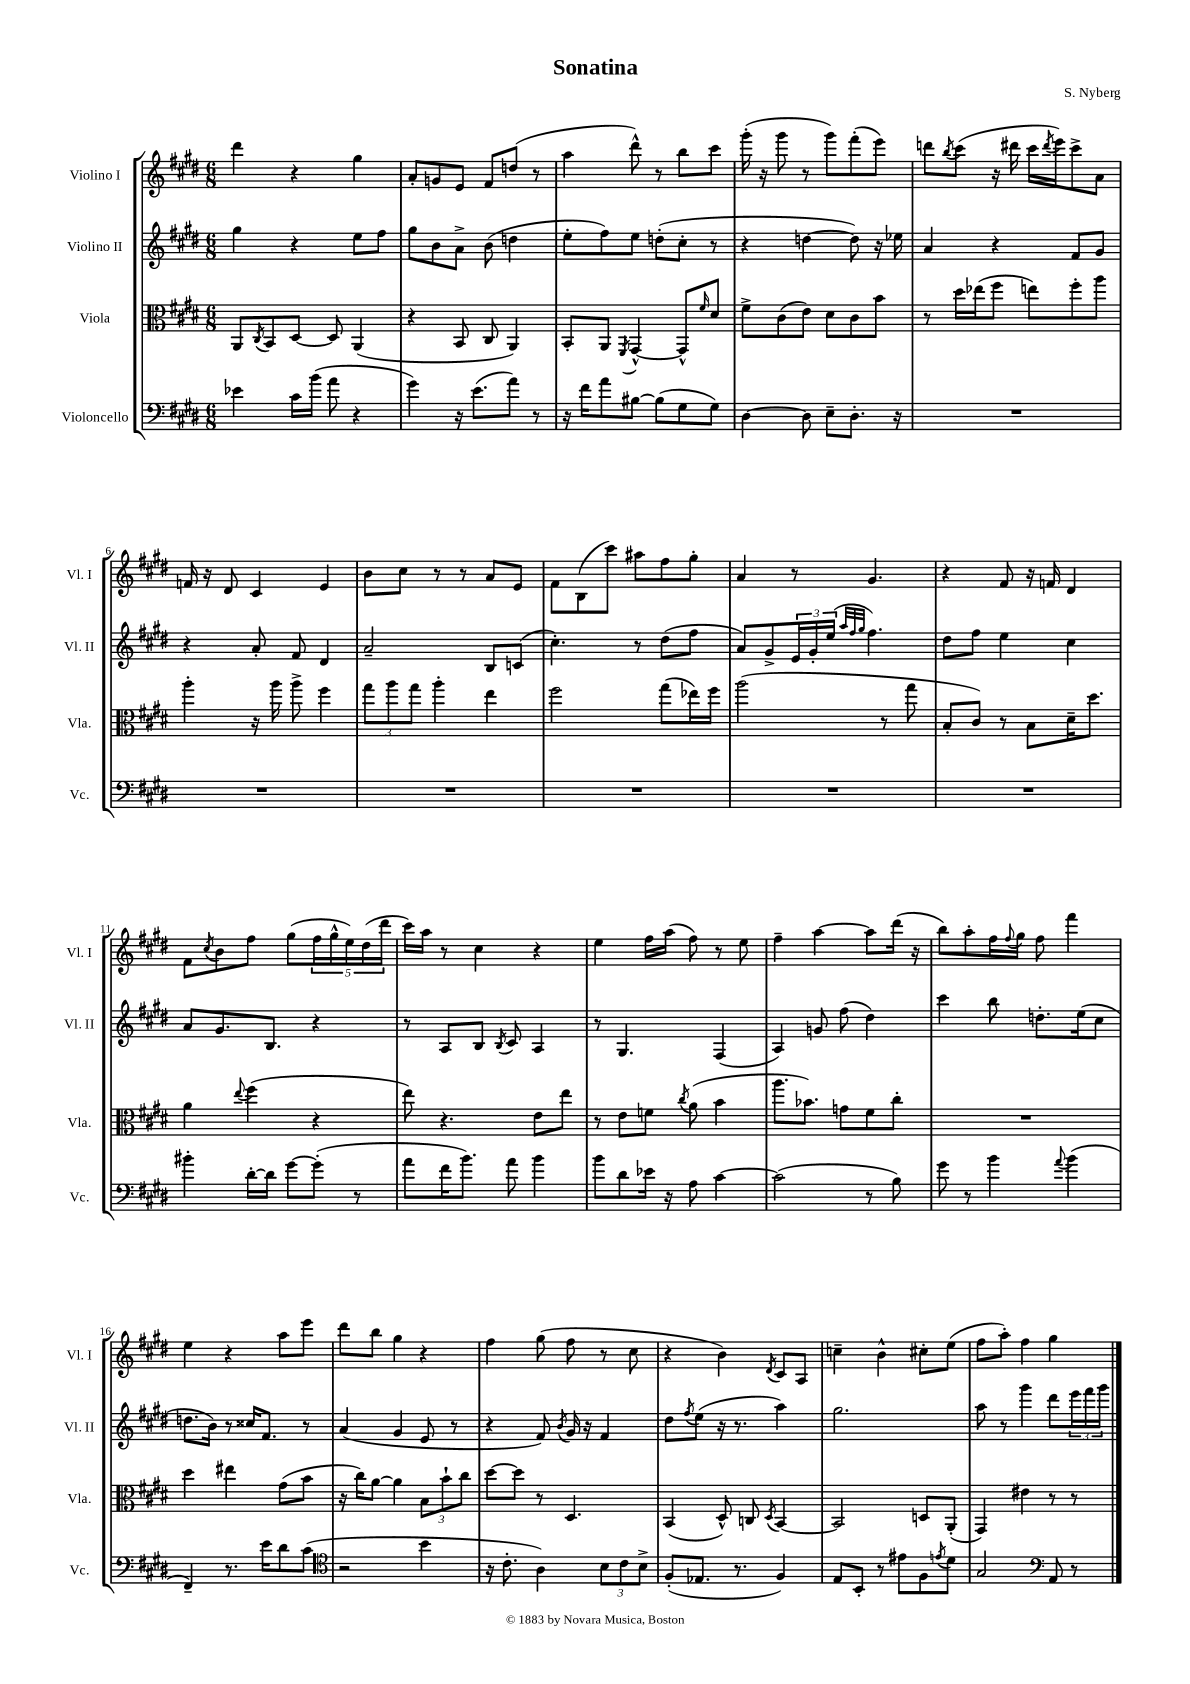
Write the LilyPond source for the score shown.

\header { title = "Sonatina" composer = "S. Nyberg" }
<<
\new StaffGroup <<
\new Staff = "s0" \with { instrumentName = "Violino I" shortInstrumentName = "Vl. I" } {
    \clef treble \key e \major \numericTimeSignature \time 6/8
    dis'''4 r4 gis''4 |
    a'8-. g'8 e'8 fis'8 d''8( r8 |
    a''4 dis'''8-^) r8 b''8 cis'''8 |
    gis'''16-.( r16 gis'''8 r8 gis'''8) fis'''8-.( e'''8) |
    d'''8 \acciaccatura { b''8 } cis'''8( r16 dis'''16 cis'''16 \acciaccatura { dis'''8 } e'''16) cis'''8-> a'8 |
    f'16 r16 dis'8 cis'4 e'4 |
    b'8 cis''8 r8 r8 a'8 e'8 |
    fis'8 b8( cis'''8) ais''8 fis''8 gis''8-. |
    a'4 r8 gis'4. |
    r4 fis'8 r16 f'16 dis'4 |
    fis'8 \acciaccatura { cis''8 } b'8 fis''8 gis''8( \tuplet 5/4 { fis''16 gis''16-^ e''16) dis''16( dis'''16 } |
    cis'''16) a''16 r8 cis''4 r4 |
    e''4 fis''16 a''16( fis''8) r8 e''8 |
    fis''4-- a''4~ a''8 dis'''16( r16 |
    b''8) a''8-. fis''16 \appoggiatura { fis''8 } gis''16 fis''8 fis'''4 |
    e''4 r4 a''8 e'''8 |
    dis'''8 b''8 gis''4 r4 |
    fis''4 gis''8( fis''8 r8 cis''8 |
    r4 b'4) \acciaccatura { dis'8 } cis'8 a8 |
    c''4-- b'4-^ cis''8-. e''8( |
    fis''8 a''8-.) fis''4 gis''4 \bar "|." |
}
\new Staff = "s1" \with { instrumentName = "Violino II" shortInstrumentName = "Vl. II" } {
    \clef treble \key e \major \numericTimeSignature \time 6/8
    gis''4 r4 e''8 fis''8 |
    gis''8 b'8 a'8-> b'8( d''4 |
    e''8-. fis''8) e''8 d''8-.( cis''8-. r8 |
    r4 d''4~ d''8) r16 ees''16 |
    a'4 r4 fis'8 gis'8 |
    r4 a'8-. fis'8 dis'4 |
    a'2-- b8 c'8( |
    cis''4.-.) r8 dis''8( fis''8 |
    a'8) gis'8-> \tuplet 3/2 { e'16 gis'16-. e''16( } \grace { a''32 fis''32 gis''32 } fis''4.) |
    dis''8 fis''8 e''4 cis''4 |
    a'8 gis'8. b8. r4 |
    r8 a8 b8 \acciaccatura { b8 } cis'8 a4 |
    r8 gis4. fis4( |
    a4) g'8 fis''8( dis''4) |
    cis'''4 b''8 d''8.-. e''16( cis''8 |
    d''8. b'16) r8 cisis''16 fis'8. r8 |
    a'4( gis'4 e'8 r8 |
    r4 fis'8) \acciaccatura { b'8 } gis'16 r16 fis'4 |
    dis''8 \acciaccatura { fis''8 } e''8( r16 r8. a''4) |
    gis''2. |
    a''8 r8 gis'''4 dis'''8 \tuplet 3/2 { e'''16 fis'''16 gis'''16 } \bar "|." |
}
\new Staff = "s2" \with { instrumentName = "Viola" shortInstrumentName = "Vla." } {
    \clef alto \key e \major \numericTimeSignature \time 6/8
    a,8 \acciaccatura { cis8 } b,8 dis8~ dis8 a,4( |
    r4 b,8 cis8 a,4) |
    b,8-. a,8 \acciaccatura { fis,8 } gis,4~-^ gis,8-^ \grace { fis'16 } dis'8 |
    fis'8-> cis'8( e'8) dis'8 cis'8 b'8 |
    r8 dis''16 ees''16( fis''8 e''8) fis''8-. a''8 |
    a''4-. r16 a''16 a''8-> fis''4 |
    \tuplet 3/2 { gis''8 a''8 gis''8 } a''4-. e''4 |
    fis''2 gis''8( ees''16) fis''16 |
    a''2( r8 gis''8 |
    b8-. cis'8) r8 b8 dis'16-- dis''8. |
    a'4 \appoggiatura { e''8 } fis''4( r4 |
    e''8) r4. e'8 e''8 |
    r8 e'8 f'8 \acciaccatura { cis''8 } a'8( b'4 |
    a''8. bes'8.) g'8 fis'8 cis''8-. |
    R2. |
    dis''4 eis''4 gis'8( b'8 |
    r16 cis''16) a'8~ a'4 \tuplet 3/2 { b8 b'8-! cis''8 } |
    dis''8~ dis''8 r8 dis4. |
    b,4( dis8-^) c8 \acciaccatura { dis8 } b,4~ |
    b,2 d8 a,8-.( |
    gis,4) eis'4 r8 r8 \bar "|." |
}
\new Staff = "s3" \with { instrumentName = "Violoncello" shortInstrumentName = "Vc." } {
    \clef bass \key e \major \numericTimeSignature \time 6/8
    ees'4 cis'16 b'16( a'8 r4 |
    gis'4) r16 e'8.( a'8) r8 |
    r16 fis'16 a'8 bis8~ bis8( gis8 gis8) |
    dis4~ dis8 e8-- dis8.-. r16 |
    R2. |
    R2. |
    R2. |
    R2. |
    R2. |
    R2. |
    bis'4-. dis'16~-. dis'16 gis'8~ gis'8-.( r8 |
    a'8 fis'16 b'8.) a'8 b'4 |
    b'8 dis'8 ees'16 r16 a8 cis'4~ |
    cis'2( r8 b8) |
    gis'8 r8 b'4 \appoggiatura { a'8 } b'4( |
    fis,4--) r8. e'16 dis'8 cis'8( |
    \clef tenor r2 b'4 |
    r16 cis'8.-. a4) \tuplet 3/2 { b8 cis'8 b8-> } |
    fis8-.( ees8. r8. fis4) |
    e8 b,8-. r8 eis'8 fis8 \acciaccatura { e'8 } dis'8 |
    gis2 \clef bass a,8 r8 \bar "|." |
}
>>
>>
